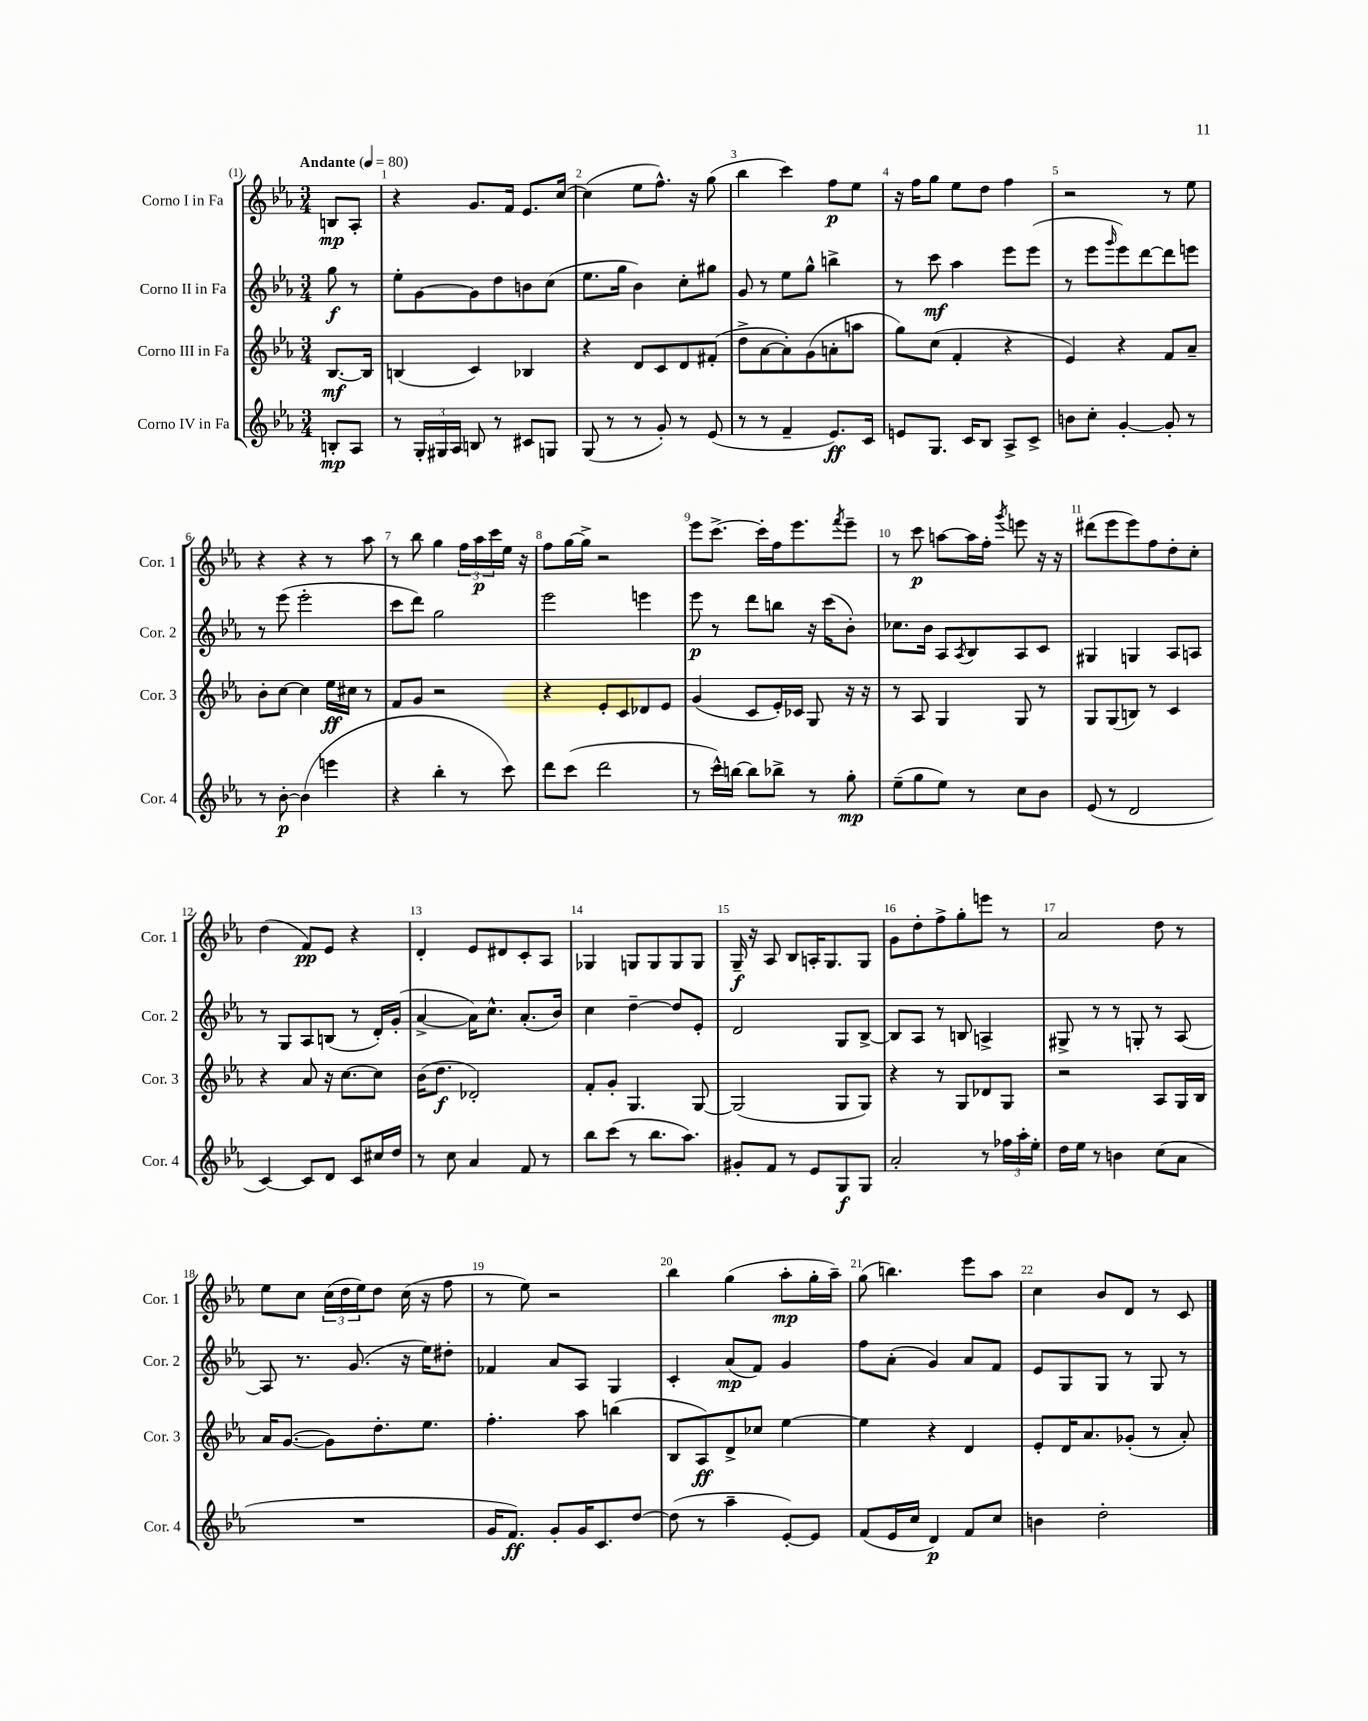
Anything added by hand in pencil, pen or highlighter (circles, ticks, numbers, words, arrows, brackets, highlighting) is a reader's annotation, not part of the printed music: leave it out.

**kern	**kern	**kern	**kern
*staff4	*staff3	*staff2	*staff1
*clefG2	*clefG2	*clefG2	*clefG2
*k[b-e-a-]	*k[b-e-a-]	*k[b-e-a-]	*k[b-e-a-]
*M3/4	*M3/4	*M3/4	*M3/4
*MM80	*MM80	*MM80	*MM80
8B'	[8.B-	8gg	8B
8A-	.	8r	8A-'
.	16B-]	.	.
=	=	=	=
8r	(4B	8ee-'	4r
24G'	.	[8g	.
24G#	.	.	.
24A-	.	.	.
8B	4c)	8g]	8.g
8r	.	8dd	.
.	.	.	16f
8c#	4B-	8b	8.e-
8G	.	(8cc	.
.	.	.	[16cc
=	=	=	=
(8G	4r	8.ee-	(4cc]
8r	.	.	.
.	.	16gg	.
8r	8d	4b-)	8ee-
8g')	8c	.	8.ff^^)
8r	8d	8cc'	.
.	.	.	16r
(8e-	(8f#'	8gg#	(8gg
=	=	=	=
8r	8dd^	8g	4bb-
8r	[8a-	8r	.
4f~	8a-'])	8ee-	4ccc)
.	(8g	8gg^^	.
8.e-)	8a'	4bb^	8ff
.	8aa	.	8ee-
16c	.	.	.
=	=	=	=
8e	8gg)	8r	16r
.	.	.	16ff
8.G	(8cc	8ccc	8gg
.	4f'	4aa-	8ee-
16c	.	.	.
8B-	.	.	8dd
8A-^	4r	8eee-	4ff
8c^	.	(8eee-	.
=	=	=	=
8b	4e-)	8r	2r
8cc'	.	8eee-	.
.	.	16qqggg	.
[4g'	4r	8eee-)	.
.	.	[8ddd	.
8g']	8f	8ddd]	8r
8r	8a-~	8eee	8ee-
=	=	=	=
8r	8b-'	8r	4r
[8b-'	[8cc	(8eee-	.
(4b-]	4cc]	2eee-'	4r
4eee	16ee-	.	8r
.	16cc#	.	.
.	8r	.	8aa-
=	=	=	=
4r	8f	8ccc	8r
.	8g	8ddd)	8bb-
4bb-'	2r	2gg	4gg
8r	.	.	24ff
.	.	.	24aa-
.	.	.	24ccc
8ccc)	.	.	16ee-
.	.	.	16r
=	=	=	=
8ddd	4r	2eee-	8ff
(8ccc	.	.	[16gg
.	.	.	16gg^]
2ddd	8e-'	.	2r
.	8c	.	.
.	8d-	4eee	.
.	8e-	.	.
=	=	=	=
8r	(4g	8eee-	8eee-
16ccc^^)	.	8r	[8.ccc^
[16bb	.	.	.
8bb]	8c	8ddd	.
.	.	.	16ccc']
8bb-^	16e-')	8bb	16ff
.	16c-	.	8.eee-
8r	8G	16r	.
.	.	(16ccc	.
.	.	.	8qfff
8gg'	16r	8b-')	8eee-~
.	16r	.	.
=	=	=	=
(8ee-~	8r	8.cc-	8r
8gg	8A-	.	8ccc
.	.	16b-	.
8ee-)	4G	8A-	[8aa
.	.	8qA-	.
8r	.	8B-	16aa]
.	.	.	16ff'
.	.	.	8qggg
8cc	8G	8A-	8eee
8b-	8r	8c	16r
.	.	.	16r
=	=	=	=
(8e-	8G	4G#	(8ddd#
8r	(8G	.	8eee-
2d	8B)	4G	8eee-)
.	8r	.	8ff
.	4c	8A-	8dd'
.	.	8A	8cc'
=	=	=	=
[4c)	4r	8r	(4dd
.	.	8G	.
8c]	8a-	8A-	8f)
8d	16r	(8B	8e-
.	[8.cc	.	.
8c	.	8r	4r
16cc#	8cc]	16d')	.
16dd	.	(16g'	.
=	=	=	=
8r	(16b-	[4a-^	4d'
.	8.dd	.	.
8cc	.	.	.
4a-	2d-')	16a-])	8e-
.	.	8.cc^^	.
.	.	.	8d#
8f	.	(8.a-'	8c'
8r	.	.	8A-
.	.	16b-)	.
=	=	=	=
8bb-	8f'	4cc	4G-
(8ccc	8g'	.	.
8r	4.G	[4dd~	8G
8.bb-	.	.	8G
.	.	8dd]	8G
8.aa-)	.	.	.
.	[8G	8e-'	8G
=	=	=	=
8g#'	(2G]	2d	16G~
.	.	.	16r
8f	.	.	8A-
8r	.	.	8B-
8e-	.	.	16A'
.	.	.	8.G
8G	8G	8G	.
8G	8G)	[8B-^	8G
=	=	=	=
2a-'	4r	8B-]	8g
.	.	8A-	8dd'
.	8r	8r	8ff^
.	8G	8B	8gg'
8r	8d-	4A^	8eee
24ff-	8G	.	8r
24aa-'	.	.	.
24ee-'	.	.	.
=	=	=	=
16dd	2r	8G#^	2a-
16ee-	.	.	.
8r	.	8r	.
4b	.	8r	.
.	.	8G'	.
(8cc	8A-	8r	8dd
8a-	16G	[8A-	8r
.	16B-	.	.
=	=	=	=
2.r	16a-	8A-]	8ee-
.	([8.g	.	.
.	.	8.r	8cc
.	8g])	.	(24cc
.	.	.	24dd
.	.	(8.g	.
.	.	.	24ee-)
.	8.dd'	.	8dd
.	.	16r	(16cc
.	8.ee-	16ee-)	16r
.	.	8dd#'	8ff
=	=	=	=
16g	4.ff'	4f-	8r
8.f)	.	.	.
.	.	.	8ee-)
8g'	.	8a-	2r
16g	8aa-	8A-	.
8.c	.	.	.
.	(4bb	4G	.
[8dd	.	.	.
=	=	=	=
(8dd]	8B-	4c'	4bb-
8r	8A-)	.	.
4aa-~	8d^	(8a-	(4gg
.	8cc-	8f)	.
[8e-')	[4ee-	4g	8aa-'
8e-]	.	.	16gg'
.	.	.	16aa-~)
=	=	=	=
(8f	4ee-]	8ff	(8gg
16e-	.	(8a-'	4.bb)
16cc	.	.	.
4d)	4r	4g)	.
8f	4d	8a-	8eee-
8cc	.	8f	8aa-
=	=	=	=
4b	8e-'	8e-	4cc
.	16d	8G	.
.	8.a-	.	.
2dd'	.	8G	8b-
.	(8g-'	8r	8d
.	8r	8G	8r
.	8a-')	8r	8c
==	==	==	==
*-	*-	*-	*-
